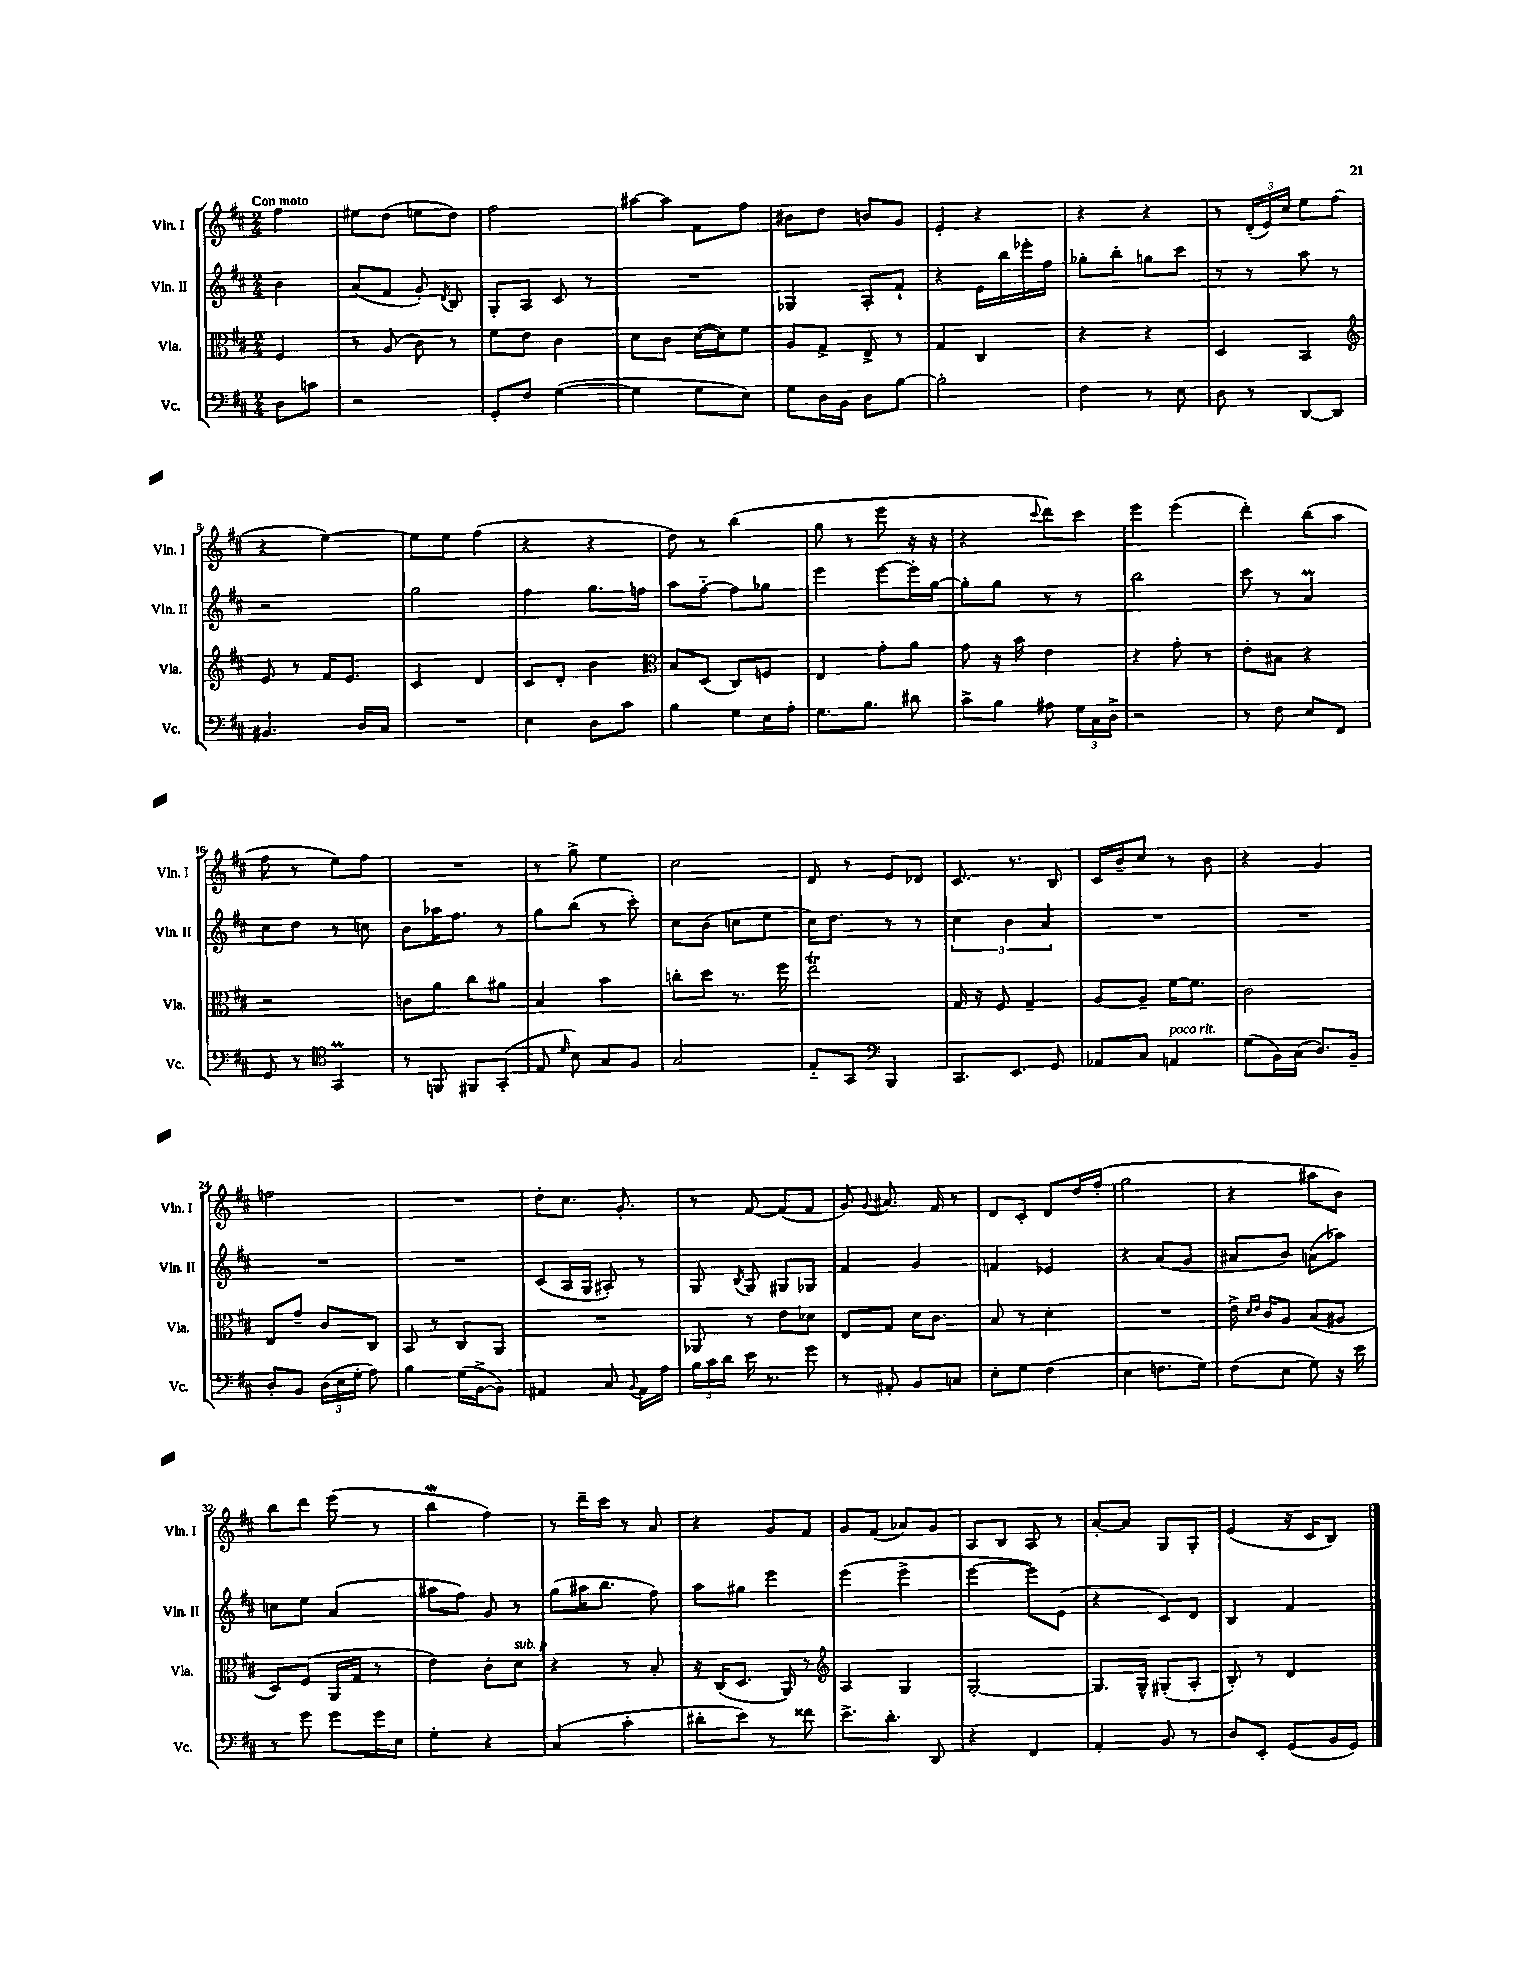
<<
\new StaffGroup <<
\new Staff = "s0" \with { instrumentName = "Vln. I" shortInstrumentName = "Vln. I" } {
    \clef treble \key d \major \numericTimeSignature \time 2/4 \partial 4 \tempo "Con moto"
    \autoBeamOff fis''4 |
    eis''8[ d''8]( e''8[ d''8]) |
    fis''2 |
    ais''8[~ ais''8] fis'8[ fis''8] |
    bis'8[ d''8] b'8[ g'8] |
    e'4-. r4 |
    r4 r4 |
    r8 \tuplet 3/2 { d'16[-.( e'16) cis''16] } e''8[ fis''8]( |
    r4 e''4~) |
    e''8[ e''8] fis''4( |
    r4 r4 |
    d''8) r8 b''4( |
    g''8 r8 e'''8 r16 r16 |
    r4 \appoggiatura { cis'''8 } d'''8[) cis'''8] |
    e'''4 e'''4( |
    d'''4-.) b''8[( a''8] |
    fis''8 r8 e''8[) fis''8] |
    R2 |
    r8 g''8-> e''4 |
    cis''2 |
    d'8 r8 e'8[ des'8] |
    cis'8. r8. b8 |
    cis'16[ b'16-- cis''8] r8 b'8 |
    r4 g'4 |
    f''2 |
    R2 |
    d''8[-. cis''8.] g'8.-. |
    r8 fis'8~ fis'8[( fis'8] |
    g'8) \appoggiatura { g'8 } ais'8. fis'16 r8 |
    d'8[ cis'8]-. d'8[ d''16 fis''16]-.( |
    g''2 |
    r4 ais''8[ b'8]) |
    b''8[ d'''8] e'''8( r8 |
    b''4\mordent fis''4) |
    r8 d'''16[-- cis'''16] r8 a'8 |
    r4 g'8[ fis'8] |
    g'8[ fis'8]( aes'8[) g'8] |
    a8[ b8] a8 r8 |
    a'8[~-. a'8] g8[ g8]-. |
    e'4( r16 cis'16[ b8]) \bar "|." |
}
\new Staff = "s1" \with { instrumentName = "Vln. II" shortInstrumentName = "Vln. II" } {
    \clef treble \key d \major \numericTimeSignature \time 2/4 \partial 4
    \autoBeamOff b'4 |
    a'8[( fis'8] g'8-.) \acciaccatura { d'8 } b8 |
    g8[-. a8] cis'8 r8 |
    R2 |
    ges4 a8[-. fis'8]-! |
    r4 e'16[ b''16 ees'''16-. fis''16] |
    ges''8[-. b''8]-. g''8[ cis'''8] |
    r8 r8 a''8 r8 |
    r2 |
    g''2 |
    fis''4 g''8.[ f''16] |
    a''8[ fis''8]~-_ fis''8[ ges''8] |
    e'''4 e'''8[~ e'''16-. g''16]~ |
    g''8[-. g''8] r8 r8 |
    b''2 |
    cis'''8 r8 a'4\prall |
    cis''8[ d''8] r8 c''8 |
    b'8[ aes''16 fis''8.] r8 |
    g''8[ b''8]( r8 cis'''8-.) |
    cis''8[ b'8]( c''8[ e''8] |
    cis''16[) d''8.] r8 r8 |
    \tuplet 3/2 { cis''4 b'4 a'4 } |
    R2 |
    R2 |
    R2 |
    R2 |
    cis'8[( a16 g16] ais8-.) r8 |
    g8 \acciaccatura { b8 } g8 gis8[ ges8] |
    fis'4 g'4 |
    f'4 ees'4 |
    r4 a'8[( g'8] |
    ais'8[ b'8]) a'8[( aes''8]) |
    c''8[ e''8] a'4( |
    ais''8[ fis''8]) g'8 r8 |
    g''8[( ais''16 b''8.] fis''8) |
    a''8[ gis''8] e'''4 |
    e'''4( e'''4-> |
    e'''4~ e'''8[) e'8]( |
    r4 cis'8[) d'8] |
    b4 fis'4 \bar "|." |
}
\new Staff = "s2" \with { instrumentName = "Vla." shortInstrumentName = "Vla." } {
    \clef alto \key d \major \numericTimeSignature \time 2/4 \partial 4
    \autoBeamOff fis4 |
    r8 a8( cis'8) r8 |
    fis'8[ e'8] cis'4 |
    d'8[ cis'8] d'16[~( d'16) fis'8] |
    a8[ g8]-> e8-> r8 |
    g4 cis4 |
    r4 r4 |
    d4 b,4 |
    \clef treble e'8 r8 fis'16[ e'8.] |
    cis'4 d'4 |
    cis'8[ d'8]-. b'4 |
    \clef alto b8[ d8]( cis8[) f8] |
    e4 g'8[-. a'8] |
    g'8 r16 b'16 e'4 |
    r4 g'8-. r8 |
    e'8[-. bis8] r4 |
    r2 |
    c'8[ a'8] cis''8[ ais'8] |
    b4 b'4 |
    c''8[-. d''8] r8. fis''16 |
    e''2\trill |
    g16 r16 fis8 g4-- |
    a8[~ a8]-- fis'16[~ fis'8.] |
    cis'2 |
    e8[ g'8]-- cis'8[ cis8] |
    b,8 r8 cis8[ a,8] |
    R2 |
    aes,8 r8 e'8[ des'8] |
    e8[ g8] d'16[ cis'8.] |
    b8 r8 d'4-. |
    R2 |
    e'16-> \grace { d'16[ e'16] } cis'16[ a8] b8[( ais8] |
    d8[) fis8]( a,16[ g16] r8 |
    e'4) cis'8[-. d'8]^\markup { \italic "sub. p" } |
    r4 r8 b8-. |
    r16 cis16[( d8.] a,16) r8 |
    \clef treble a4 g4 |
    g2~-. |
    g8.[ g16]-^ gis8[-.( a8]-. |
    b8-.) r8 d'4 \bar "|." |
}
\new Staff = "s3" \with { instrumentName = "Vc." shortInstrumentName = "Vc." } {
    \clef bass \key d \major \numericTimeSignature \time 2/4 \partial 4
    \autoBeamOff d8[ c'8] |
    r2 |
    g,8[-. fis8] g4~( |
    g4 g8[ e8]) |
    g8[ d16 b,16] d8[ b8]~ |
    b2-. |
    fis4 r8 e8 |
    d8 r8 d,8[~ d,8] |
    bis,4. d16[ cis16] |
    R2 |
    e4 d8[ cis'8] |
    b4 g8[ e16 a16]-. |
    g8.[ b8.] dis'8 |
    cis'8[-> b8] ais8 \tuplet 3/2 { g16[ cis16 d16]-> } |
    r2 |
    r8 fis8 e8[ fis,8] |
    g,8 r8 \clef tenor g,4\prall |
    r8 f,8 fis,8[ g,8]-.( |
    e8 \grace { d'16 } b8) g8[ fis8] |
    g2 |
    e8[-_ g,8] \clef bass b,,4 |
    cis,8.[ e,8.] g,8 |
    aes,8[ cis8] a,4^\markup { \italic "poco rit." } |
    g8[( b,16) cis16]( d8.[) b,16]-- |
    d8[-. b,8] \tuplet 3/2 { d16[( e16 g16]-. } a8) |
    b4 g16[( b,16~-> b,8]) |
    ais,4 cis8 \appoggiatura { b,8 } ais,16[ a16] |
    \tuplet 3/2 { b16[ cis'16 d'16] } e'16 r8. g'8 |
    r8 ais,8-. b,8[ c8] |
    e8[-. g8] fis4( |
    e4 f8.[ g16]) |
    fis8[( e8] g8) r16 e'16 |
    r8 g'8 g'8[ g'16 e16] |
    g4-. r4 |
    cis4( cis'4-. |
    dis'8[-. e'8]) r8 fisis'8 |
    e'8.[-> d'8.]-. d,8 |
    r4 fis,4 |
    a,4-. b,8 r8 |
    d8[ e,8]-. g,8[( b,16 g,16]) \bar "|." |
}
>>
>>
